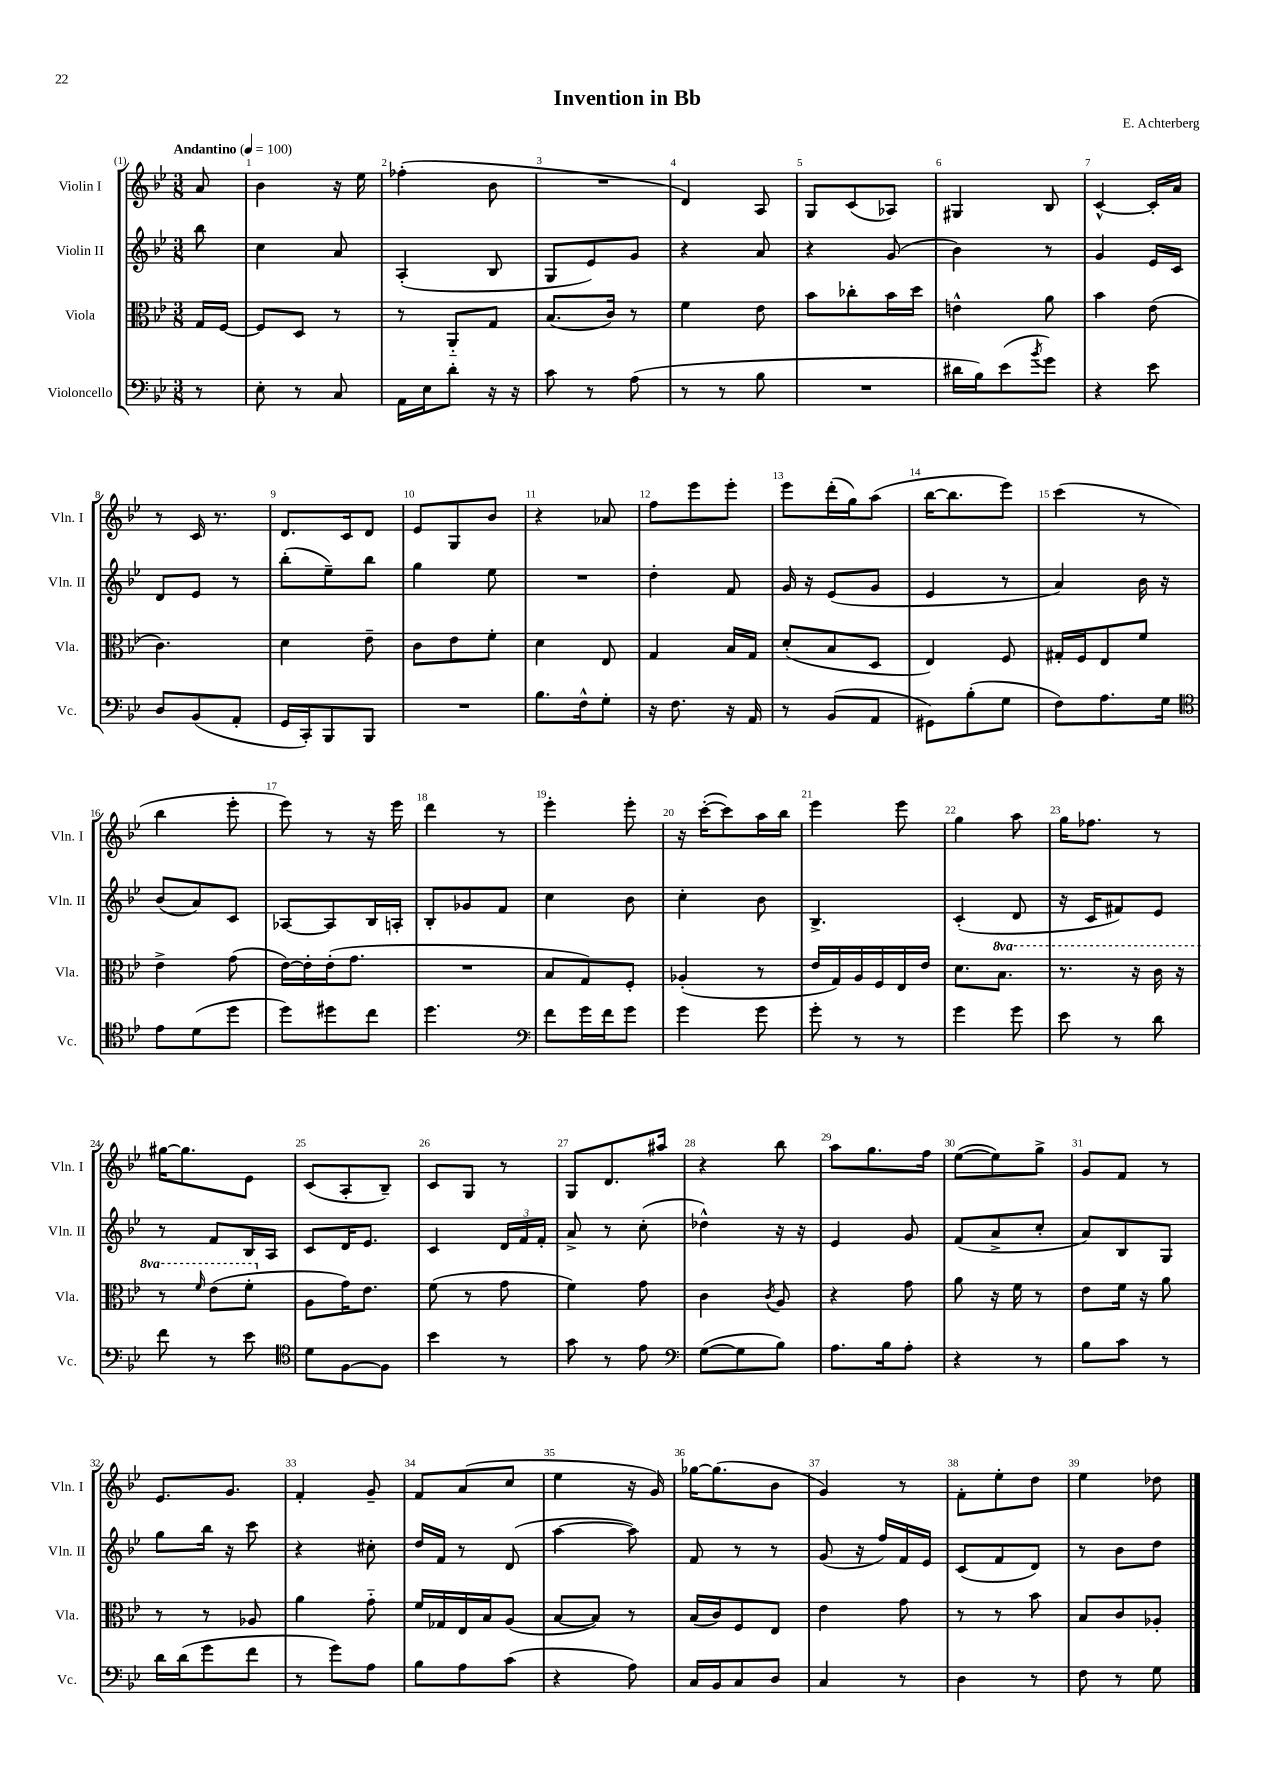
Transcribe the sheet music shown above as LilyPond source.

\header { title = "Invention in Bb" composer = "E. Achterberg" }
<<
\new StaffGroup <<
\new Staff = "s0" \with { instrumentName = "Violin I" shortInstrumentName = "Vln. I" } {
    \clef treble \key bes \major \numericTimeSignature \time 3/8 \partial 8 \tempo "Andantino" 4 = 100
    a'8 |
    bes'4 r16 ees''16 |
    fes''4-.( bes'8 |
    R4. |
    d'4) a8 |
    g8 c'8( aes8) |
    gis4 bes8 |
    c'4~-^ c'16-. a'16 |
    r8 c'16 r8. |
    d'8. c'16 d'8 |
    ees'8 g8 bes'8 |
    r4 aes'8 |
    f''8 ees'''8 ees'''8-. |
    ees'''8 d'''16-.( g''16) a''8( |
    bes''16~ bes''8. ees'''8) |
    c'''4( r8 |
    bes''4 ees'''8-. |
    ees'''8) r8 r16 ees'''16 |
    d'''4 r8 |
    ees'''4-. ees'''8-. |
    r16 c'''16~-.( c'''8) a''16 bes''16 |
    ees'''4 ees'''8 |
    g''4 a''8 |
    g''16 fes''8. r8 |
    gis''16~ gis''8. ees'8 |
    c'8( a8-. bes8--) |
    c'8 g8 r8 |
    g8 d'8. ais''16 |
    r4 bes''8 |
    a''8 g''8. f''16 |
    ees''8~( ees''8) g''8-> |
    g'8 f'8 r8 |
    ees'8. g'8. |
    f'4-. g'8-- |
    f'8 a'8( c''8 |
    ees''4 r16 g'16) |
    ges''16~ ges''8.( bes'8 |
    g'4) r8 |
    f'8-. ees''8-. d''8 |
    ees''4 des''8 \bar "|." |
}
\new Staff = "s1" \with { instrumentName = "Violin II" shortInstrumentName = "Vln. II" } {
    \clef treble \key bes \major \numericTimeSignature \time 3/8 \partial 8
    bes''8 |
    c''4 a'8 |
    a4-.( bes8 |
    g8 ees'8) g'8 |
    r4 a'8 |
    r4 g'8( |
    bes'4) r8 |
    g'4 ees'16 c'16 |
    d'8 ees'8 r8 |
    bes''8-.( ees''8--) bes''8 |
    g''4 ees''8 |
    R4. |
    d''4-. f'8 |
    g'16 r16 ees'8( g'8 |
    ees'4 r8 |
    a'4) bes'16 r16 |
    bes'8( a'8) c'8 |
    aes8~ aes8 bes16 a16-. |
    bes8-. ges'8 f'8 |
    c''4 bes'8 |
    c''4-. bes'8 |
    bes4.-> |
    c'4-.( d'8 |
    r16 c'16 fis'8) ees'8 |
    r8 f'8 bes16 a16 |
    c'8 d'16 ees'8. |
    c'4 \tuplet 3/2 { d'16 f'16 f'16-. } |
    a'8-> r8 c''8-.( |
    des''4-^) r16 r16 |
    ees'4 g'8 |
    f'8( a'8-> c''8-. |
    a'8) bes8 g8 |
    g''8 bes''16 r16 c'''8 |
    r4 cis''8-. |
    d''16 f'16 r8 d'8( |
    a''4~ a''8) |
    f'8 r8 r8 |
    g'8( r16 f''16) f'16 ees'16 |
    c'8( f'8 d'8) |
    r8 bes'8 d''8 \bar "|." |
}
\new Staff = "s2" \with { instrumentName = "Viola" shortInstrumentName = "Vla." } {
    \clef alto \key bes \major \numericTimeSignature \time 3/8 \set Staff.ottavationMarkups = #ottavation-simple-ordinals \partial 8
    g16 f16~ |
    f8 d8 r8 |
    r8 a,8-_ g8 |
    bes8.( c'16) r8 |
    f'4 ees'8 |
    bes'8 ces''8-. bes'16 d''16 |
    e'4-^ a'8 |
    bes'4 ees'8( |
    c'4.) |
    d'4 ees'8-- |
    c'8 ees'8 f'8-. |
    d'4 ees8 |
    g4 bes16 g16 |
    d'8-.( bes8 d8 |
    ees4) f8 |
    gis16-. f16 ees8 f'8 |
    ees'4-> g'8( |
    ees'16~) ees'16-. ees'16-.( g'8. |
    R4. |
    bes8 g8) f8-. |
    aes4-.( r8 |
    ees'16 g16) a16 f16 ees16 ees'16 |
    d'8. \ottava #1 bes'8. |
    r8. r16 c''16 r16 |
    r8 \grace { f''16 } ees''8( f''8-. \ottava #0 |
    a8 g'16) ees'8. |
    f'8( r8 g'8 |
    f'4) g'8 |
    c'4 \acciaccatura { c'8 } a8 |
    r4 g'8 |
    a'8 r16 f'16 r8 |
    ees'8 f'16 r16 a'8 |
    r8 r8 aes8 |
    a'4 g'8-_ |
    f'16 ges16 ees16 bes16 a8( |
    bes8~ bes8) r8 |
    bes16( c'16) f8 ees8 |
    ees'4 g'8 |
    r8 r8 bes'8 |
    bes8 c'8 aes8-. \bar "|." |
}
\new Staff = "s3" \with { instrumentName = "Violoncello" shortInstrumentName = "Vc." } {
    \clef bass \key bes \major \numericTimeSignature \time 3/8 \partial 8
    r8 |
    ees8-. r8 c8 |
    a,16 ees16 d'8-. r16 r16 |
    c'8 r8 a8( |
    r8 r8 bes8 |
    R4. |
    dis'16 bes16) ees'8( \acciaccatura { bes'8 } g'8) |
    r4 ees'8 |
    d8 bes,8( a,8-. |
    g,16 c,16-.) bes,,8 bes,,8 |
    R4. |
    bes8. f16-^ g8-. |
    r16 f8. r16 a,16 |
    r8 bes,8( a,8 |
    gis,8) bes8-.( g8 |
    f8) a8. g16 |
    \clef tenor ees'8 d'8( d''8 |
    d''8) dis''8 c''8 |
    d''4. |
    \clef bass f'8 g'16 f'16 g'8 |
    g'4 g'8 |
    g'8-. r8 r8 |
    g'4 g'8 |
    ees'8 r8 d'8 |
    f'8 r8 ees'8 |
    \clef tenor d'8 f8~ f8 |
    bes'4 r8 |
    g'8 r8 ees'8 |
    \clef bass g8~( g8 bes8) |
    a8. bes16 a8-. |
    r4 r8 |
    bes8 c'8 r8 |
    d'16 d'16( g'8 f'8 |
    r8 g'8) a8 |
    bes8 a8 c'8( |
    r4 a8) |
    c16 bes,16 c8 d8 |
    c4 r8 |
    d4 r8 |
    f8 r8 g8 \bar "|." |
}
>>
>>
\layout { \context { \Score \override BarNumber.break-visibility = ##(#f #t #t) barNumberVisibility = #all-bar-numbers-visible } }
